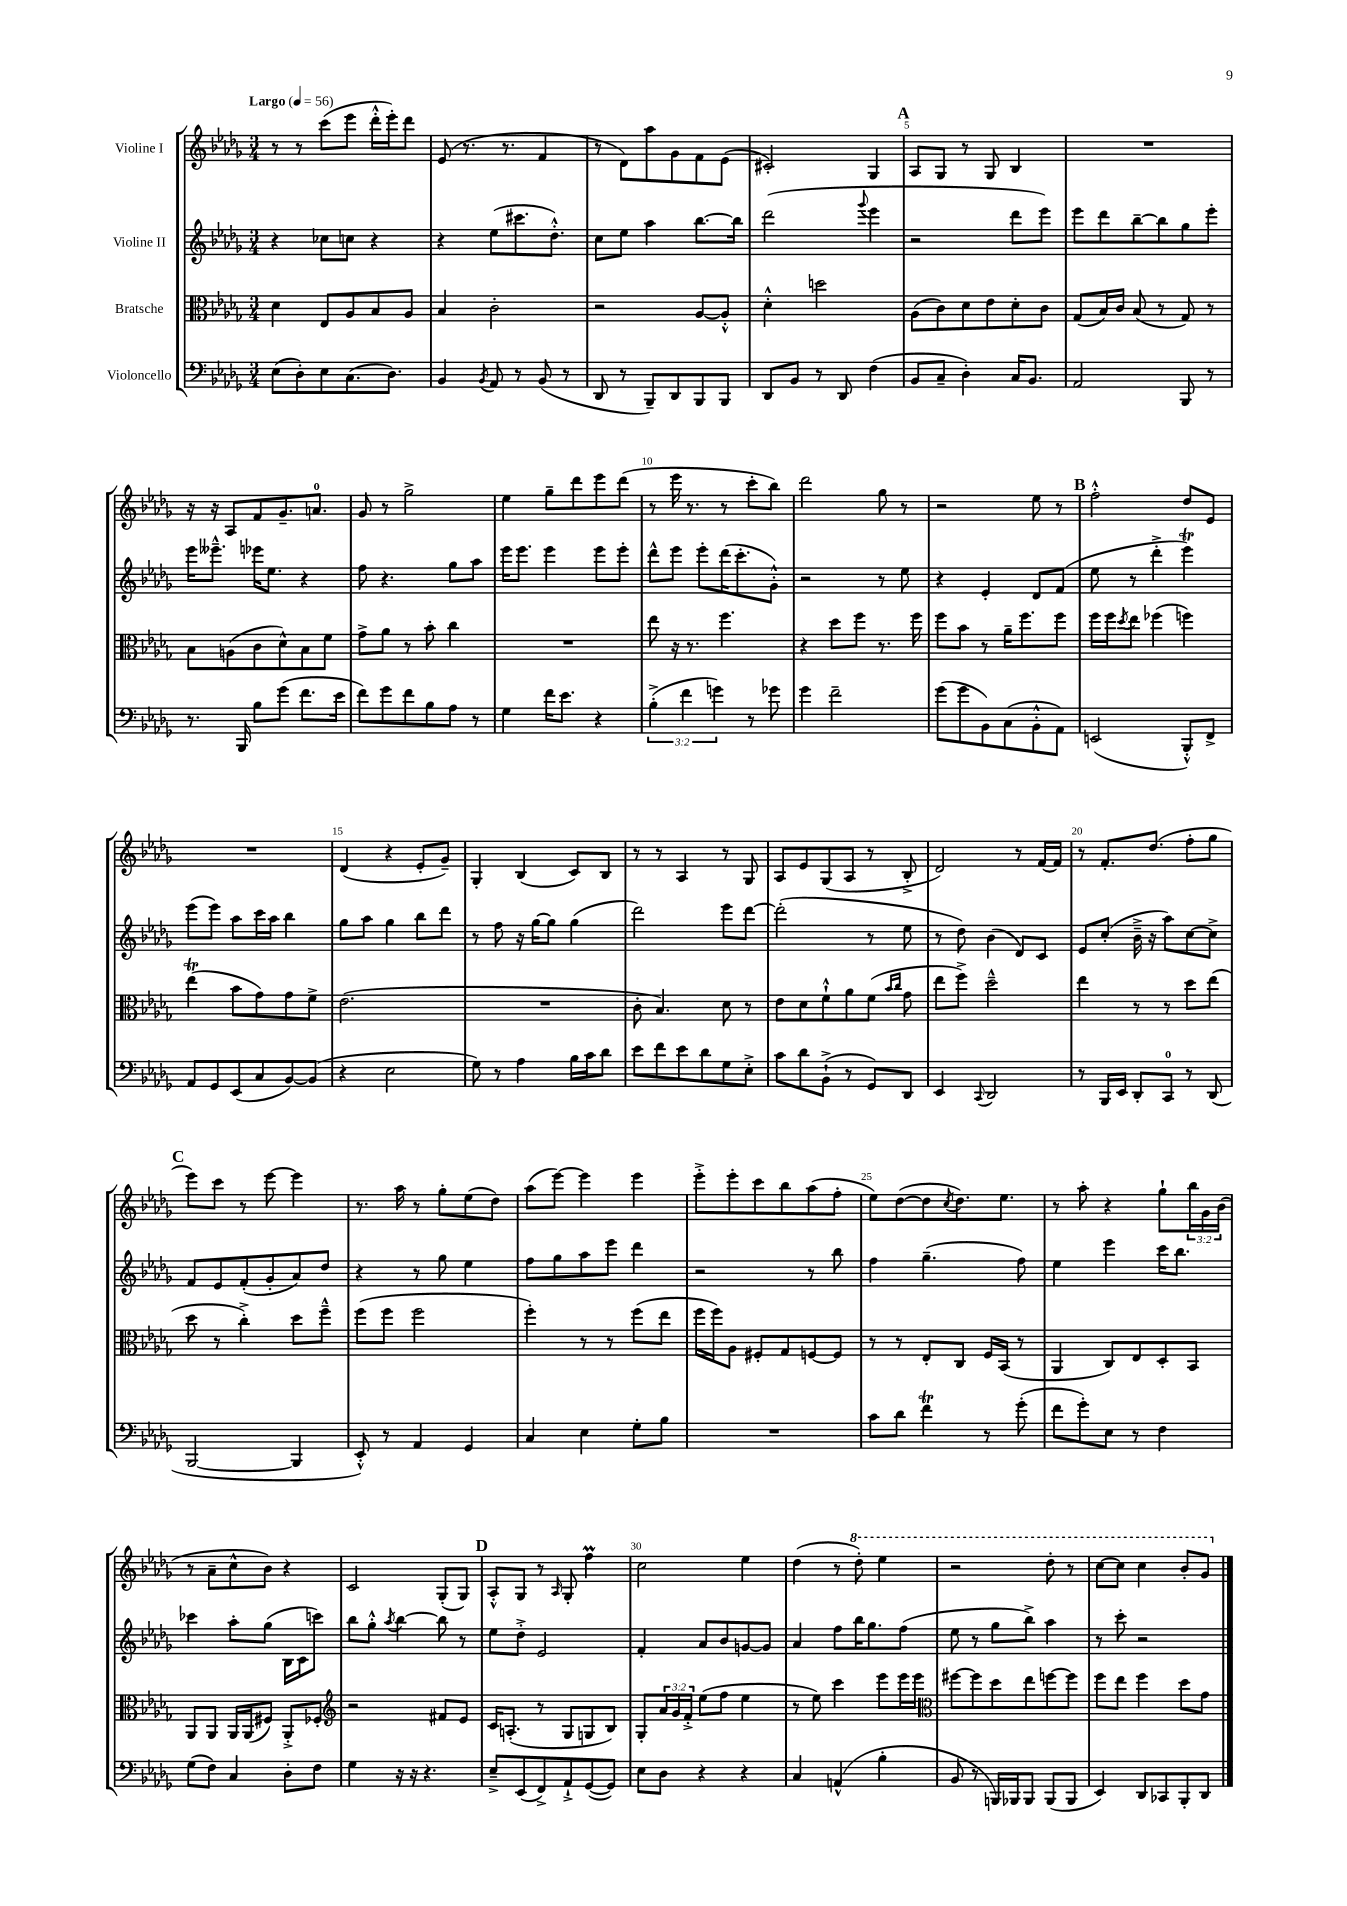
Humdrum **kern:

**kern	**kern	**kern	**kern
*staff4	*staff3	*staff2	*staff1
*clefF4	*clefC3	*clefG2	*clefG2
*k[b-e-a-d-g-]	*k[b-e-a-d-g-]	*k[b-e-a-d-g-]	*k[b-e-a-d-g-]
*M3/4	*M3/4	*M3/4	*M3/4
*MM56	*MM56	*MM56	*MM56
(8E-	4d-	4r	8r
8D-')	.	.	8r
8E-	8E-	8cc-	(8ccc
(8.C	8A-	8cc	8eee-
.	8B-	4r	16ddd-'^^
8.D-)	.	.	16eee-')
.	8A-	.	8ddd-
=	=	=	=
4BB-	4B-	4r	(8e-
.	.	.	8.r
8qBB-	.	.	.
8AA-	2c'	(8ee-	.
.	.	.	8.r
8r	.	8.ccc#	.
(8BB-	.	.	4f
.	.	8.dd-'^^)	.
8r	.	.	.
=	=	=	=
8DD-	2r	8cc	8r
8r	.	8ee-	8d-)
8BBB-~)	.	4aa-	8aa-
8DD-	.	.	8g-
8BBB-	[8A-	[8.bb-	8f
8BBB-	8A-'^^]	.	(8e-
.	.	16bb-]	.
=	=	=	=
8DD-	4d-'^^	(2ddd-	2c#')
8BB-	.	.	.
8r	2dd	.	.
8DD-	.	.	.
.	.	8qqggg-	.
(4F	.	4eee-	4G-
=	=	=	=
8BB-	(8A-	2r	8A-
8C~	8c)	.	8G-
4D-')	8d-	.	8r
.	8e-	.	8G-
16C	8d-'	8ddd-	4B-
8.BB-	.	.	.
.	8c	8eee-)	.
=	=	=	=
2AA-	(8G-	8eee-	2.r
.	16B-)	8ddd-	.
.	16c	.	.
.	(8B-	[8bb-~	.
.	8r	8bb-]	.
8BBB-	8G-)	8gg-	.
8r	8r	8eee-'	.
=	=	=	=
8.r	8B-	16eee-	16r
.	.	8.eee--~^^	16r
.	(8A	.	8A-
16BBB-	.	.	.
8B-	8c	16eee-	8f
.	.	8.ee-	.
(8g-	8d-^^)	.	8.g-~
8.f	8B-	4r	.
.	.	.	8.a
.	8f	.	.
16e-	.	.	.
=	=	=	=
8f)	8g-^	8ff	8g-
8g-	8a-	4.r	8r
8f	8r	.	2gg-^
8B-	8b-'	.	.
8A-	4cc	8gg-	.
8r	.	8aa-	.
=	=	=	=
4G-	2.r	16eee-	4ee-
.	.	8.eee-	.
16f	.	4eee-	8gg-~
8.e-	.	.	.
.	.	.	8ddd-
4r	.	8eee-	8eee-
.	.	8eee-'	(8ddd-
=	=	=	=
(6B-'^	8ee-	8ddd-^^	8r
.	16r	8eee-	16eee-
6f	.	.	.
.	8.r	.	8.r
.	.	8eee-'	.
6g)	.	.	.
.	4.ff	(16ddd-	8r
.	.	8.ccc'	.
8r	.	.	8ccc'
8g-	.	8g-'^^)	8bb-)
=	=	=	=
4g-	4r	2r	2ddd-
2f~	8dd-	.	.
.	8ff	.	.
.	8.r	8r	8gg-
.	.	8ee-	8r
.	16ff	.	.
=	=	=	=
(8g-	8ff	4r	2r
8g-	8b-	.	.
8BB-)	8r	4e-'	.
(8C	16a-~	.	.
.	8.ff	.	.
8BB-'^^	.	8d-	8ee-
8AA-)	8ff	(8f	8r
=	=	=	=
(2EE	16ff	8ee-	2ff'^^
.	16ff	.	.
.	8qdd-	.	.
.	8ee-	8r	.
.	(4ff-	4ddd-'^	.
8BBB-'^^)	4ff)	4eee-)	8dd-
8FF^	.	.	8e-
=	=	=	=
8AA-	(4ee-	(8eee-	2.r
8GG-	.	8eee-)	.
(8EE-	8b-	8aa-	.
8C	8g-)	16ccc	.
.	.	16aa-	.
[8BB-)	8g-	4bb-	.
(8BB-]	8f^	.	.
=	=	=	=
4r	(2.e-	8gg-	(4d-
.	.	8aa-	.
2E-	.	4gg-	4r
.	.	8bb-	8e-'
.	.	8ddd-	8g-~)
=	=	=	=
8G-)	2.r	8r	4G-'
8r	.	8ff	.
4A-	.	16r	(4B-
.	.	[16gg-	.
.	.	8gg-]	.
16B-	.	(4gg-	8c)
16c	.	.	.
8d-	.	.	8B-
=	=	=	=
8e-	8c'	2ddd-)	8r
8f	4.B-)	.	8r
8e-	.	.	4A-
8d-	.	.	.
8G-	8d-	8eee-	8r
8E-'^	8r	[8ddd-	8G-
=	=	=	=
8c	8e-	(2ddd-']	8A-
8d-	8d-	.	8e-
(8BB-`^	8f`^^	.	(8G-
8r	8a-	.	8A-
8GG-)	(8f	8r	8r
.	16qqb-	.	.
.	16qqcc	.	.
8DD-	8g-	8ee-	8B-'^
=	=	=	=
4EE-	8ee-	8r	2d-)
.	8ff^)	8dd-)	.
8qqCC	.	.	.
2DD-	2dd-~^^	(4b-	.
.	.	8d-)	8r
.	.	8c	[16f
.	.	.	16f]
=	=	=	=
8r	4ee-	8e-	8r
16BBB-	.	(8cc'	8.f'
16EE-	.	.	.
8DD-'	8r	16b-~^	.
.	.	16r	(8.dd-
8CC	8r	8aa-)	.
8r	8dd-	[8cc	8ff'
(8DD-	(8ee-	8cc^]	8gg-
=	=	=	=
[2BBB-	8dd-	8f	8eee-)
.	8r	8e-	8ccc
.	4cc'^)	(8f'	8r
.	.	8g-'	[8eee-
4BBB-]	8dd-	8a-)	4eee-]
.	8ff~^^	8dd-	.
=	=	=	=
8EE-'^^)	(8ff	4r	8.r
8r	8ff	.	.
.	.	.	16aa-
4AA-	2ff	8r	8r
.	.	8gg-	8gg-'
4GG-	.	4ee-	(8ee-
.	.	.	8dd-)
=	=	=	=
4C	4ff')	8ff	(8aa-
.	.	8gg-	[8eee-)
4E-	8r	8aa-	4eee-]
.	8r	8eee-	.
8G-'	(8ff	4ddd-	4eee-
8B-	8ee-	.	.
=	=	=	=
2.r	16ff	2r	8eee-'^
.	16ff)	.	.
.	8A-	.	8eee-'
.	8F#'	.	8ccc
.	8G-	.	8bb-
.	[8F	8r	(8aa-
.	8F]	8bb-	8ff'
=	=	=	=
8c	8r	4ff	8ee-)
8d-	8r	.	([8dd-
4f	8E-'	(4.gg-~	8dd-]
.	.	.	8qcc
.	8C	.	8.dd-)
8r	16F	.	.
.	(16BB-	.	8.ee-
(8g-'	8r	8ff)	.
=	=	=	=
8f	4AA-	4ee-	8r
8g-')	.	.	8aa-'
8E-	8C)	4eee-	4r
8r	8E-	.	.
4F	8D-'	16ccc	8gg-`
.	.	8.bb-	.
.	8BB-	.	24bb-
.	.	.	24g-
.	.	.	(24b-
=	=	=	=
(8G-	8AA-	4ccc-	8r
8F)	8AA-	.	8a-~
4C	16AA-	8aa-'	8cc^^
.	(16AA-	.	.
.	8F#)	(8gg-	8b-)
8D-'	8AA-'^	16B-	4r
.	.	16c	.
8F	8F-'	8ccc)	.
=	=	=	=
*	*clefG2	*	*
4G-	2r	8bb-	2c
.	.	8gg-'^^	.
.	.	8qaa-	.
16r	.	[4bb-	.
16r	.	.	.
4.r	.	.	.
.	8f#	8bb-]	(8G-'
.	8e-	8r	8G-)
=	=	=	=
8E-~^	16c	8ee-	8A-'^^
.	(8.A'	.	.
(8EE-	.	8dd-'^	8G-
8FF^)	8r	2e-	8r
.	.	.	16qqA-
8AA-`^	8G-	.	8G-'
([8GG-	8G	.	4ff
8GG-])	8B-)	.	.
=	=	=	=
8E-	8G-'	4f'	2cc
8D-	24a-	.	.
.	24g-	.	.
.	24f'^	.	.
4r	(8ee-	8a-	.
.	8ff	8b-	.
4r	4ee-	[8g	4ee-
.	.	8g]	.
=	=	=	=
4C	8r	4a-	(4dd-
.	8ee-)	.	.
(4AA^^	4ccc	8ff	8r
.	.	16bb-	8ddd-')
.	.	8.gg-	.
4B-'	8eee-	.	4eee-
.	16eee-	(8ff	.
.	16eee-	.	.
=	=	=	=
*	*clefC3	*	*
8BB-	[8ff#	8ee-	2r
8r	8ff#]	8r	.
16BBB)	8dd-	8gg-	.
16BBB-	.	.	.
8BBB-	8ee-	8bb-^)	.
(8BBB-	[8ff	4aa-	8ddd-'
8BBB-	8ff]	.	8r
=	=	=	=
4EE-)	8ff	8r	[8ccc
.	8ee-	8ccc'	8ccc]
8DD-	4ff	2r	4ccc
8CC-	.	.	.
8BBB-'	8dd-	.	8bb-'
8DD-	8g-	.	8gg-
==	==	==	==
*-	*-	*-	*-
